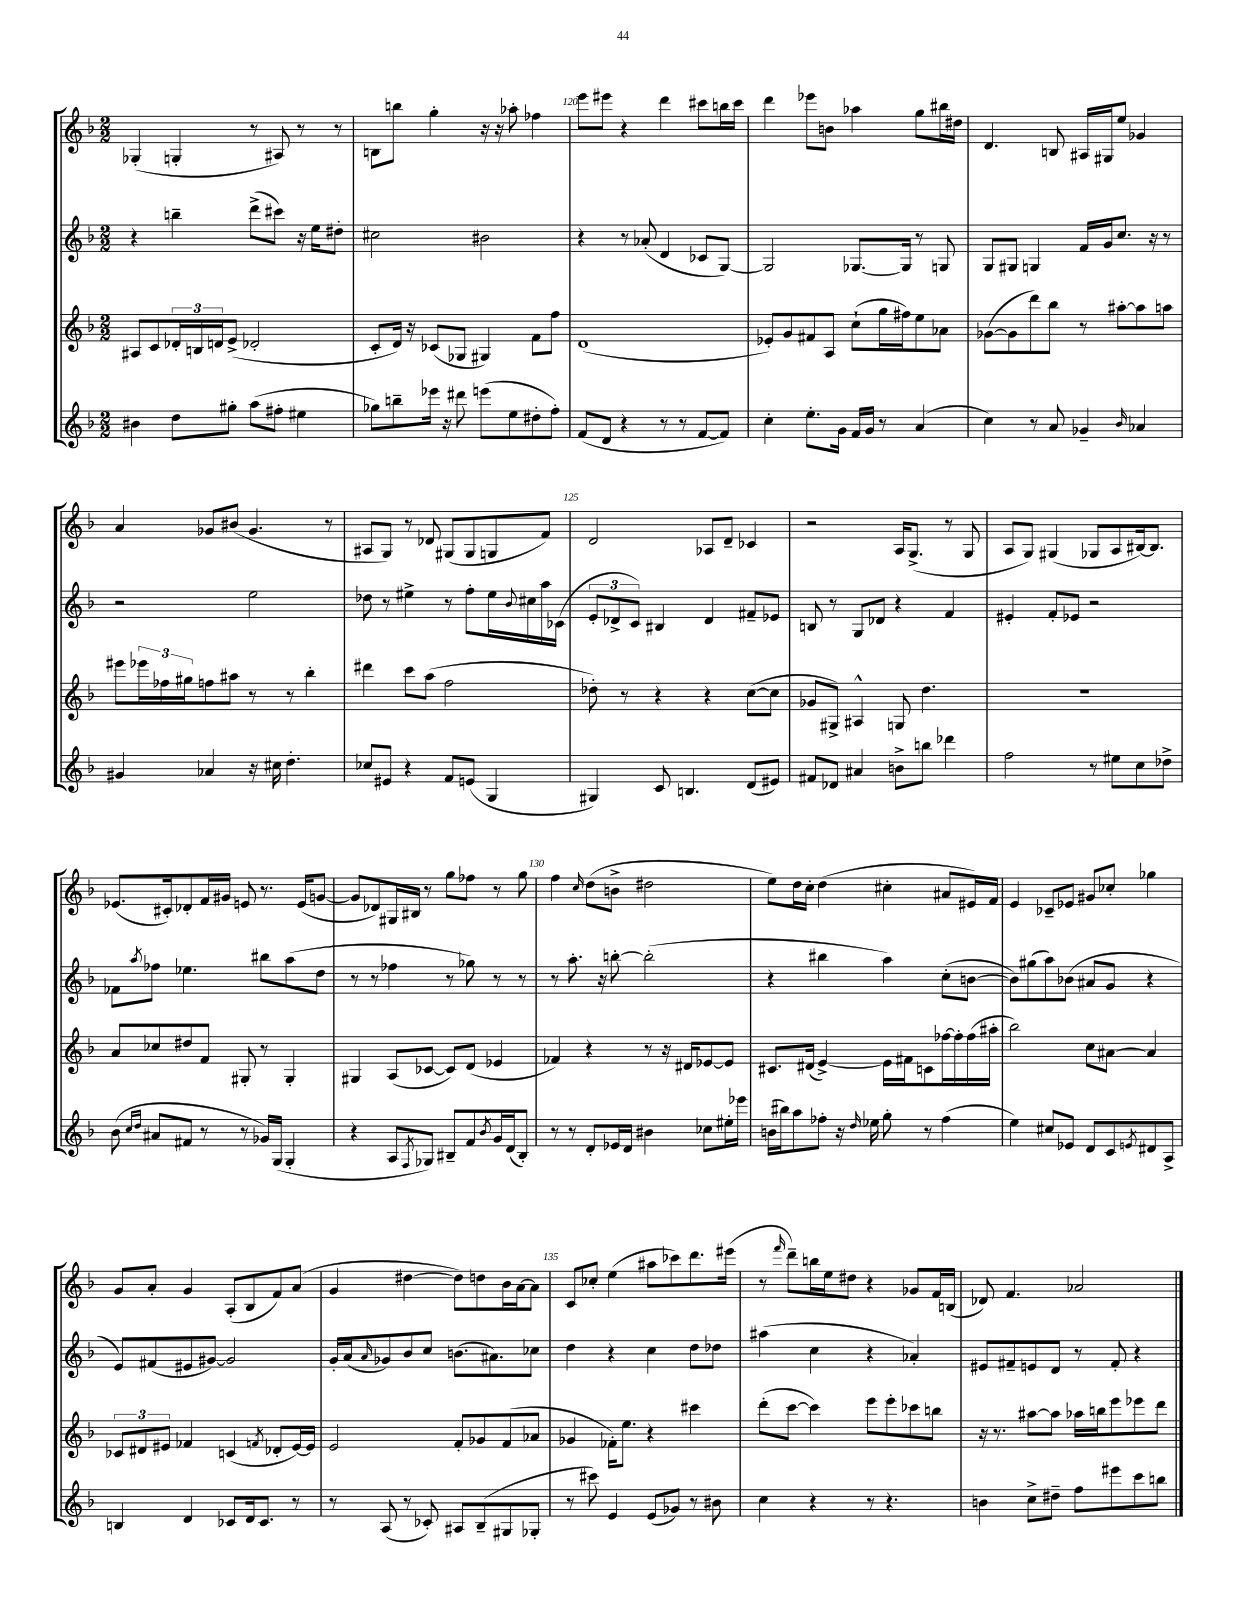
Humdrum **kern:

**kern	**kern	**kern	**kern
*part4	*part3	*part2	*part1
*staff4	*staff3	*staff2	*staff1
*clefG2	*clefG2	*clefG2	*clefG2
*k[b-]	*k[b-]	*k[b-]	*k[b-]
*M2/2	*M2/2	*M2/2	*M2/2
=118	=118	=118	=118
4b#X\	8A#X/L	4r	(4G-X'/
.	8c/	.	.
8dd\L	24d-X'/L	4bbn~\	4Gn'/
.	24Bn/	.	.
.	24dn/J	.	.
8gg#X'\J	(8e^/J	.	.
(8aa\L	2d-X'/	(8ddd^\L	8r
8ff#X'\J	.	8ccc#X\J)	8A#X/)
4ee#X\	.	16r	8r
.	.	16ee\KL	.
.	.	8dd#X'\J	8r
=119	=119	=119	=119
8gg-X\L)	8c'/L	2cc#X\	8Bn\L
8bbn~\	16d/Jk)	.	8bbn\J
.	16r	.	.
16eee-X\Jk	(8c-X/L	.	4gg'\
16r	.	.	.
8ddd#X\	8G-X/J	.	.
(8eeen\L	4G#X/)	2b#X\	16r
.	.	.	16r
8ee\	.	.	8aa-X'\
8dd#X'\	8f\L	.	4ff-X\
8ff'\J)	8ff\J	.	.
=120	=120	=120	=120
(8f/L	(1d	4r	8eee\L
8d/J	.	.	8eee#X\J
4r	.	8r	4r
.	.	(8a-X'/	.
8r	.	4d/	4ddd\
8r	.	.	.
[8f/L	.	8c-X/L	8ccc#X\L
8f/J])	.	[8G/J)	16bbn\L
.	.	.	16ccc#\JJ
=121	=121	=121	=121
4cc'\	8e-X'/L)	2G/]	4ddd\
.	8g/	.	.
8.ee'\L	8f#X/	.	8eee-X\L
.	8A/J	.	8bn\J
16g\Jk	.	.	.
16f/LL	(8cc`\L	[8.G-X/L	4aa-X\
16g/JJ	.	.	.
8r	16gg\L	.	.
.	16ff#X\J)	16G-/Jk]	.
(4a/	8ee\	8r	8gg\L
.	8a-X\J	8Gn/	16bb#X\L
.	.	.	16dd#X\JJ
=122	=122	=122	=122
4cc\)	([8g-X\L	8G/L	4.d/
.	8g-\]	8G#X/J	.
8r	8ddd\)	4Gn/	.
8a/	8bb-\J	.	8Bn/
4g-X~/	8r	16f/LL	16A#X/LL
.	.	16g/J	16G#X/J
.	[8aa#X'\L	8.cc/J	8ee/J
16qqb-/	.	.	.
4a-X/	8aa#\]	.	4g-X/
.	.	16r	.
.	8aan\J	8r	.
!!LO:LB:g=z
=123	=123	=123	=123
4g#X/	8eee#X\L	2r	4a/
.	24eee-X\L	.	.
.	24ff-X\	.	.
.	24gg#X\J	.	.
4a-X/	8ffn\	.	8g-X/L
.	8aa#X\J	.	(8b#X/J
16r	8r	2ee\	4.g-/
16cc#X\	.	.	.
4.dd'\	8r	.	.
.	4bb-'\	.	.
.	.	.	8r
=124	=124	=124	=124
8cc-X/L	4ddd#X\	8dd-X\	8A#X/L
8e#X/J	.	8r	8G/J)
4r	8ccc\L	4ee#X^\	8r
.	(8aa\J	.	8d-X/
8f/L	2ff\	8r	(8G#X/L
(8en/J	.	8ff'\L	8G#/
4G/	.	16ee#\L	8Gn/
.	.	8qqb-/	.
.	.	16cc#X\	.
.	.	16aa\	8f/J)
.	.	(16c-X\JJ	.
=125	=125	=125	=125
4G#X/)	8dd-X'\)	12e'/L	2d/
.	.	12d-X^/	.
.	8r	.	.
.	.	12c/J)	.
8c/	4r	4B#X/	.
4.Bn/	.	.	.
.	4r	4d-/	8A-X/L
.	.	.	8d~/J
(8d/L	([8cc\L	8f#X~/L	4c-X/
8e#X/J)	8cc\J]	8e-X/J	.
=126	=126	=126	=126
8f#X/L	8g-X/L	8Bn/	2r
8d-X/J	8G#X^/J)	8r	.
4a#X/	4A#X^^/	8G/L	.
.	.	8d-X/J	.
8bn^\L	8Gn/	4r	16A/KL
.	.	.	(8.G^/J
8bbn\J	4.dd\	.	.
4ddd-X\	.	4f/	8r
.	.	.	8G/
=127	=127	=127	=127
2ff\	1r	4e#X'/	8A/L
.	.	.	8G/J)
.	.	8f'/L	(4G#X/
.	.	8e-X/J	.
8r	.	2r	8G-X/L
8ee#X\L	.	.	8A/
8cc\	.	.	[16B#X/k)
.	.	.	8.B#/J]
8dd-X^\J	.	.	.
!!LO:LB:g=z
=128	=128	=128	=128
(8b-\	8a/L	8f-X\L	(8.e-X/L
16qqcc/LL	.	.	.
16qqdd/JJ	.	8qaa/	.
8a#X/L	8cc-X/	8ff-X\J	.
.	.	.	16c#X'/k)
8f#X/J	8dd#X/	4.ee-X\	8d-X'/
8r	8f/J	.	16f/L
.	.	.	16g#X/JJ
8r	8G#X'/	.	8en/
16g-X/LL)	8r	8bb#X\L	8.r
(16G/JJ	.	.	.
4G'/	4G#'/	(8aa\	.
.	.	.	(16e/KL
.	.	8dd\J	[8gn/J
=129	=129	=129	=129
4r	4G#X/	8r	8g/L]
.	.	8r	8d-X/)
8A/L	(8A/L	4ff-X\	16G#X/L
.	.	.	16B#X/JJ
8qF/	.	.	.
8G-X/J)	[8c-X/J	.	8r
8B#X~/L	8c-/L])	8r	8gg\L
8f/	(8d/J	8gg-X\)	8ff-X\J
8qb-/	.	.	.
16g/L	4e-X/	8r	8r
(16d/J	.	.	.
8B#'/J)	.	8r	8gg\
=130	=130	=130	=130
8r	4f-X/)	8r	4ff\
8r	.	8.aa'\	.
.	.	.	16qqcc/
8d'/L	4r	.	(8dd\L
.	.	16r	.
16e-X/L	.	[8bbn'\	8bn^\J
16d/JJ	.	.	.
4b#X\	8r	(2bb'\]	2dd#X\
.	16r	.	.
.	16d#X/KL	.	.
8cc-X\L	[8e-X/	.	.
16ee#X'\L	8e-/J]	.	.
16eee-X\JJ	.	.	.
=131	=131	=131	=131
(16bn\LL	8.c#X/L	4r	8ee\L)
16bb#X\J)	.	.	.
8aa\	.	.	16dd\L
.	(16d#X/Jk	.	16cc'\JJ
8ff-X'\J	[4e^/)	4bb#X\	(4dd\
16r	.	.	.
16qqdd/	.	.	.
16ee-X\	.	.	.
8gg'\	16e\LL]	4aa\)	4cc#X'\
.	16f#X\J	.	.
8r	8cn\	.	.
(4ff-\	[16ff-X\L	(8cc'\L	8a#X/L
.	16ff-'\]	.	.
.	(16ff-\	[8bn\J	16e#X/L)
.	16aa#X'\JJ	.	16f/JJ
=132	=132	=132	=132
4ee\)	2bb-\)	8b\L])	4e/
.	.	(8gg#X\	.
8cc#X/L	.	8aa\)	8c-X~/L
8e-X/J	.	(8b-X\J	8e-X/J
8d/L	8cc\L	8a#X/L	8g#X/L
8c/	[8a#X\J	8g/J	8cc-X'/J
8qen/	.	.	.
8d#X/	4a#/]	4r	4gg-X\
8A^/J	.	.	.
!!LO:LB:g=z
=133	=133	=133	=133
4Bn/	12c-X/L	8e/L)	8g/L
.	12d#X/	.	.
.	.	(8f#X/	8a'/J
.	12e#X/J	.	.
4d/	4f-X/	8e#X/	4g/
.	.	[8g#X/J)	.
8c-X/L	(4cn/	2g#/]	(8A'/L
16d/k	.	.	8B-/
8.c-/J	.	.	.
.	8qfn/	.	.
.	8d-X'/L	.	8f/)
8r	[16e#/L)	.	(8a/J
.	16e#/JJ]	.	.
=134	=134	=134	=134
8r	2e/	16g'/LL	4g/
.	.	(16a/J	.
.	.	16qqa/	.
(8A/	.	8g-X/)	.
8r	.	8b-/	[4dd#X\
8c-X'/)	.	8cc/J	.
8A#X/L	8f'/L	(8.bn\L	8dd#\L])
(8B-~/	8g-X/	.	8ddn\
.	.	8.a#X\)	.
8G#X/	(8f/	.	16b-\L
.	.	.	[16a\J
8G-X'/J	8a-X/J	8cc-X\J	8a\J]
=135	=135	=135	=135
8r	4g-X/	4dd\	8c/L
8ccc#X\)	.	.	8cc-X'/J
4e/	16f-X'\KL)	4r	(4ee\
.	8.ee\J	.	.
(8e/L	4r	4cc\	8aa#X\L
8g-X/J)	.	.	8ccc-X\)
8r	4ccc#X\	8dd\L	8.ddd\
8b#X\	.	8dd-X\J	.
.	.	.	(16eee#X\Jk
=136	=136	=136	=136
4cc\	(8ddd'\L	(4aa#X\	8r
.	.	.	16qqfff/
.	[8ccc\J	.	8ddd~\L)
4r	4ccc\])	4cc\	16bbn\L
.	.	.	16ee\J
.	.	.	8dd#X\J
8r	8eee\L	4r	4r
4.r	8eee'\	.	.
.	8ccc-X\	4a-X'/)	8g-X/L
.	8bbn\J	.	16f/L
.	.	.	(16Bn/JJ
=137	=137	=137	=137
4bn\	16r	8e#X/L	8d-X/)
.	8.r	.	.
.	.	8f#X~/	4.f/
8cc^\L	[8aa#X\L	8en/	.
8dd#X~\J	8aa#\J]	8d/J	.
8ff\L	16aa-X\LL	8r	2a-X/
.	16bbn\J	.	.
8eee#X\	8eee\	8f#'/	.
8ccc\	8eee-X\	4r	.
8bbn\J	8ddd\J	.	.
==	==	==	==
*-	*-	*-	*-
